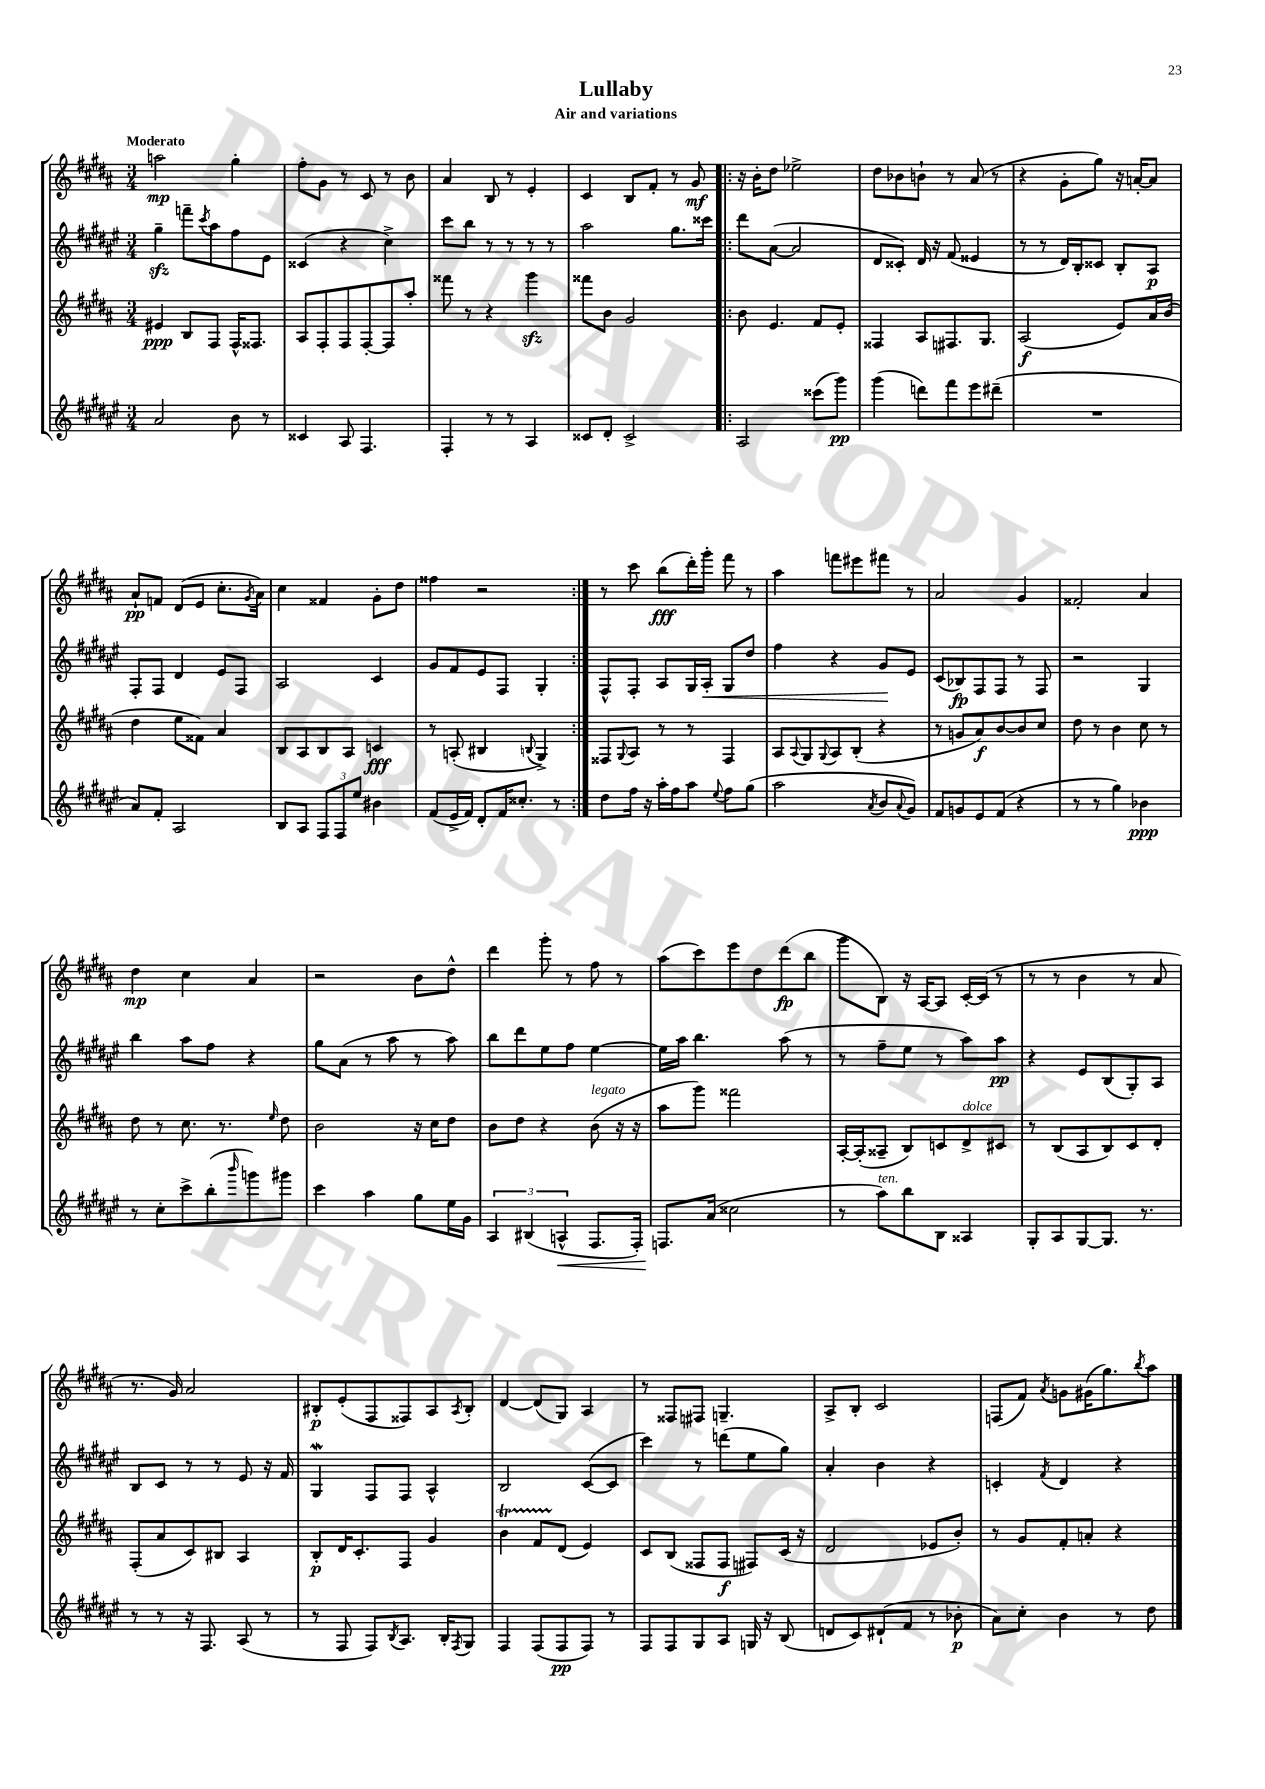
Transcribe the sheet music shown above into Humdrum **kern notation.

**kern	**dynam	**kern	**dynam	**kern	**dynam	**kern	**dynam
*part4	*part4	*part3	*part3	*part2	*part2	*part1	*part1
*staff4	*staff4	*staff3	*staff3	*staff2	*staff2	*staff1	*staff1
*clefG2	*	*clefG2	*	*clefG2	*	*clefG2	*
*k[f#c#g#d#a#e#]	*	*k[f#c#g#d#a#]	*	*k[f#c#g#d#a#e#]	*	*k[f#c#g#d#a#]	*
*M3/4	*	*M3/4	*	*M3/4	*	*M3/4	*
=1	=1	=1	=1	=1	=1	=1	=1
!	!	!	!	!	!	!LO:TX:a:B:t=Moderato	!
2a#/	.	4e#X/	ppp	4gg#zz~\	.	2aan\	mp
.	.	8B/L	.	8fffn~\L	.	.	.
.	.	.	.	8qccc#/	.	.	.
.	.	8F#/J	.	8aa#\	.	.	.
8b\	.	16F#^^/KL	.	8ff#\	.	4gg#'\	.
.	.	8.F##X/J	.	.	.	.	.
8r	.	.	.	8e#\J	.	.	.
=2	=2	=2	=2	=2	=2	=2	=2
4c##X/	.	8A#/L	.	(4c##X/	.	8ff#'\L	.
.	.	8F#'/	.	.	.	8g#\J	.
8A#/	.	8F#/	.	4r	.	8r	.
4.F#/	.	[8F#'/	.	.	.	8c#/	.
.	.	8F#/]	.	4cc#^\)	.	8r	.
.	.	8aa#'/J	.	.	.	8b\	.
=3	=3	=3	=3	=3	=3	=3	=3
4F#'/	.	8fff##X\	.	8ccc#\L	.	4a#/	.
.	.	8r	.	8bb\J	.	.	.
8r	.	4r	.	8r	.	8B/	.
8r	.	.	.	8r	.	8r	.
4A#/	.	4ggg#zz\	.	8r	.	4e'/	.
.	.	.	.	8r	.	.	.
=4	=4	=4	=4	=4	=4	=4	=4
8c##X/L	.	8fff##X\L	.	2aa#\	.	4c#/	.
8d#'/J	.	8b\J	.	.	.	.	.
2c##^/	.	2g#/	.	.	.	8B/L	.
.	.	.	.	.	.	8f#'/J	.
.	.	.	.	8.gg#\L	.	8r	.
.	.	.	.	.	.	8g#/	mf
.	.	.	.	16ccc##X\Jk	.	.	.
=5!|:	=5!|:	=5!|:	=5!|:	=5!|:	=5!|:	=5!|:	=5!|:
2A#/	.	8b\	.	8ddd#\L	.	16r	.
.	.	.	.	.	.	16b'\KL	.
.	.	4.e/	.	([8a#\J	.	8dd#\J	.
.	.	.	.	2a#/]	.	2ee-X^\	.
(8ccc##X\L	.	8f#/L	.	.	.	.	.
8ggg#\J)	pp	8e'/J	.	.	.	.	.
=6	=6	=6	=6	=6	=6	=6	=6
(4ggg#\	.	4F##X/	.	8d#/L	.	8dd#\L	.
.	.	.	.	8c##X'/J)	.	8b-X\	.
8dddn\L)	.	8A#/L	.	16d#/	.	8bn`\J	.
.	.	.	.	16r	.	.	.
8fff#\	.	8.F#X/	.	(8f#/	.	8r	.
8eee#\	.	.	.	4e##X/	.	(8a#/	.
.	.	8.G#/J	.	.	.	.	.
(8ddd#X~\J	.	.	.	.	.	8r	.
=7	=7	=7	=7	=7	=7	=7	=7
2.r	.	(2A#/	f	8r	.	4r	.
.	.	.	.	8r	.	.	.
.	.	.	.	16d#/LL)	.	8g#'\L	.
.	.	.	.	16B'/J	.	.	.
.	.	.	.	8c##X/J	.	8gg#\J)	.
.	.	8e/L)	.	8B'/L	.	16r	.
.	.	.	.	.	.	[16an'/KL	.
.	.	16a#/L	.	8A#/J	p	8a/J]	.
.	.	(16b/JJ	.	.	.	.	.
!!LO:LB:g=z
=8	=8	=8	=8	=8	=8	=8	=8
8a#/L)	.	4dd#\	.	8F#'/L	.	8a#`/L	pp
8f#'/J	.	.	.	8F#/J	.	8fn/J	.
2A#/	.	8ee\L	.	4d#/	.	(8d#/L	.
.	.	8f##X\J)	.	.	.	8e/J	.
.	.	4a#/	.	8e#/L	.	8.cc#'\L	.
.	.	.	.	8F#/J	.	.	.
.	.	.	.	.	.	8qg#/	.
.	.	.	.	.	.	16a#\Jk)	.
=9	=9	=9	=9	=9	=9	=9	=9
8B/L	.	8B/L	.	2A#/	.	4cc#\	.
8A#/J	.	8A#/	.	.	.	.	.
12F#/L	.	8B/	.	.	.	4f##X/	.
12F#/	.	.	.	.	.	.	.
.	.	8A#/J	.	.	.	.	.
12ee#/J	.	.	.	.	.	.	.
4b#X\	.	4cn/	fff	4c#/	.	8g#'\L	.
.	.	.	.	.	.	8dd#\J	.
=10	=10	=10	=10	=10	=10	=10	=10
(8f#/L	.	8r	.	8g#/L	.	4ff##X\	.
16e#^/L	.	(8An'/	.	8f#/	.	.	.
16f#/JJ)	.	.	.	.	.	.	.
8d#'/L	.	4B#X/	.	8e#/	.	2r	.
16f#/K	.	.	.	8F#/J	.	.	.
8.cc##X'/J	.	.	.	.	.	.	.
.	.	8qqBn/	.	.	.	.	.
.	.	4G#^/)	.	4G#'/	.	.	.
8r	.	.	.	.	.	.	.
=11:|!	=11:|!	=11:|!	=11:|!	=11:|!	=11:|!	=11:|!	=11:|!
8dd#\L	.	8F##X/L	.	8F#^^/L	.	8r	.
.	.	8qqG#/	.	.	.	.	.
16ff#\Jk	.	8A#/J	.	8F#'/J	.	8ccc#\	.
16r	.	.	.	.	.	.	.
16aa#'\LL	.	8r	.	8A#/L	.	(8bb\L	fff
16ff#\J	.	.	.	.	.	.	.
8aa#\J	.	8r	.	16G#/L	.	16ddd#'\L)	.
!	!	!	!	!	!LO:HP:b	!	!
.	.	.	.	16A#'/JJ	<	16ggg#'\JJ	.
8qqee#/	.	.	.	.	.	.	.
8ff#\L	.	4F##/	.	8G#/L	.	8fff#\	.
(8gg#\J	.	.	.	8dd#/J	.	8r	.
=12	=12	=12	=12	=12	=12	=12	=12
2aa#\	.	8A#/L	.	4ff#\	.	4aa#\	.
.	.	8qqA#/	.	.	.	.	.
.	.	8G#/	.	.	.	.	.
.	.	8qqG#/	.	.	.	.	.
.	.	8A#/	.	4r	.	8fffn\L	.
.	.	(8B'/J	.	.	.	8eee#X\	.
8qa#/	.	.	.	.	.	.	.
8b/L	.	4r	.	8g#/L	.	8fff#X\J	.
8qqa#/	.	.	.	.	.	.	.
8g#/J)	.	.	.	8e#/J	[	8r	.
=13	=13	=13	=13	=13	=13	=13	=13
8f#/L	.	8r	.	(8c#/L	.	2a#/	.
8gn/	.	8gn/L	.	8B-X/)	fp	.	.
8e#/	.	8a#/)	f	8F#/	.	.	.
(8f#/J	.	[8b/	.	8F#/J	.	.	.
4r	.	8b/]	.	8r	.	4g#/	.
.	.	8cc#/J	.	8F#/	.	.	.
=14	=14	=14	=14	=14	=14	=14	=14
8r	.	8dd#\	.	2r	.	2f##X'/	.
8r	.	8r	.	.	.	.	.
4gg#\)	.	4b\	.	.	.	.	.
4b-X\	ppp	8cc#\	.	4G#/	.	4a#/	.
.	.	8r	.	.	.	.	.
!!LO:LB:g=z
=15	=15	=15	=15	=15	=15	=15	=15
8r	.	8dd#\	.	4bb\	.	4dd#\	mp
8cc#'\L	.	8r	.	.	.	.	.
8ccc#^\	.	8.cc#\	.	8aa#\L	.	4cc#\	.
(8bb'\	.	.	.	8ff#\J	.	.	.
.	.	8.r	.	.	.	.	.
16qqbbb/	.	.	.	.	.	.	.
8gggn\)	.	.	.	4r	.	4a#/	.
.	.	16qqee/	.	.	.	.	.
8ggg#X\J	.	8dd#\	.	.	.	.	.
=16	=16	=16	=16	=16	=16	=16	=16
4ccc#\	.	2b\	.	8gg#\L	.	2r	.
.	.	.	.	(8a#\J	.	.	.
4aa#\	.	.	.	8r	.	.	.
.	.	.	.	8aa#\	.	.	.
8gg#\L	.	16r	.	8r	.	8b\L	.
.	.	16cc#\KL	.	.	.	.	.
16ee#\L	.	8dd#\J	.	8aa#\)	.	8dd#^^\J	.
16g#\JJ	.	.	.	.	.	.	.
=17	=17	=17	=17	=17	=17	=17	=17
6A#/	.	8b\L	.	8bb\L	.	4ddd#\	.
.	.	8dd#\J	.	8ddd#\	.	.	.
(6B#X/	.	.	.	.	.	.	.
.	.	4r	.	8ee#\	.	8ggg#'\	.
!	!LO:HP:b	!	!	!	!	!	!
6An^^/	<	.	.	.	.	.	.
.	.	.	.	8ff#\J	.	8r	.
!	!	!LO:TX:a:i:t=legato	!	!	!	!	!
8.F#/L	.	(8b\	.	[4ee#\	.	8ff#\	.
.	.	16r	.	.	.	8r	.
16F#'/Jk)	.	16r	.	.	.	.	.
=18	=18	=18	=18	=18	=18	=18	=18
8.Fn/L	.	8aa#\L	.	16ee#\LL]	.	(8aa#\L	.
.	.	.	.	16aa#\JJ	.	.	.
.	.	8ggg#\J)	.	4.bb\	.	8ccc#\)	.
(16a#/Jk	[	.	.	.	.	.	.
2cc##X\	.	2fff##X\	.	.	.	8eee\	.
.	.	.	.	.	.	8dd#\	.
.	.	.	.	(8aa#\	.	(8ddd#\	fp
.	.	.	.	8r	.	8bb\J	.
=19	=19	=19	=19	=19	=19	=19	=19
8r	.	[16A#'/LL	.	8r	.	8ggg#\L	.
.	.	(16A#'/J]	.	.	.	.	.
!LO:TX:a:i:t=ten.	!	!	!	!	!	!	!
8aa#\L)	.	8A##X~/J	.	8ff#~\L	.	8B\J)	.
8bb\	.	8B/L)	.	8ee#\J	.	16r	.
.	.	.	.	.	.	[16A#/KL	.
8B\J	.	8cn/	.	8r	.	8A#/J]	.
!	!	!LO:TX:a:i:t=dolce	!	!	!	!	!
4A##X/	.	8d#^/	.	8aa#\L)	.	[16c#'/LL	.
.	.	.	.	.	.	(16c#/JJ]	.
.	.	8c#X/J	.	8aa#\J	pp	8r	.
=20	=20	=20	=20	=20	=20	=20	=20
8G#'/L	.	8r	.	4r	.	8r	.
8A#/	.	(8B/L	.	.	.	8r	.
[8G#/	.	8A#/	.	8e#/L	.	4b\	.
8.G#/J]	.	8B/)	.	(8B/	.	.	.
.	.	8c#/	.	8G#'/)	.	8r	.
8.r	.	.	.	.	.	.	.
.	.	8d#'/J	.	8A#/J	.	8a#/	.
!!LO:LB:g=z
=21	=21	=21	=21	=21	=21	=21	=21
8r	.	(8F#'/L	.	8B/L	.	8.r	.
8r	.	8a#/	.	8c#/J	.	.	.
.	.	.	.	.	.	16g#/)	.
16r	.	8c#/)	.	8r	.	2a#/	.
8.F#/	.	.	.	.	.	.	.
.	.	8B#X/J	.	8r	.	.	.
(8A#/	.	4A#/	.	8e#/	.	.	.
8r	.	.	.	16r	.	.	.
.	.	.	.	16f#/	.	.	.
=22	=22	=22	=22	=22	=22	=22	=22
8r	.	8B'/L	p	4G#W/	.	8B#X'/L	p
8F#/	.	16d#/K	.	.	.	(8e'/	.
.	.	8.c#'/	.	.	.	.	.
8F#/L)	.	.	.	8F#/L	.	8F#/	.
8qB/	.	.	.	.	.	.	.
8.A#/J	.	8F#/J	.	8F#/J	.	8F##X/)	.
.	.	4g#/	.	4A#^^/	.	8A#/	.
16B'/KL	.	.	.	.	.	.	.
8qF#/	.	.	.	.	.	8qA#/	.
8G#/J	.	.	.	.	.	8B#'/J	.
=23	=23	=23	=23	=23	=23	=23	=23
4F#/	.	4bT\	.	2B/	.	[4d#/	.
(8F#/L	.	8f#TTT/L	.	.	.	(8d#/L]	.
8F#/	pp	(8d#/J	.	.	.	8G#/J)	.
8F#/J)	.	4e/)	.	([8c#/L	.	4A#/	.
8r	.	.	.	8c#/J]	.	.	.
=24	=24	=24	=24	=24	=24	=24	=24
8F#/L	.	8c#/L	.	4ccc#\)	.	8r	.
8F#/	.	(8B/J	.	.	.	8F##X/L	.
8G#/	.	8F##X/L	.	8r	.	8F#X/J	.
8A#/J	.	8F##/J	f	(8dddn\L	.	4.Gn~/	.
16Gn/	.	8F#X/L)	.	8ee#\	.	.	.
16r	.	.	.	.	.	.	.
(8B/	.	(16c#/Jk	.	8gg#\J)	.	.	.
.	.	16r	.	.	.	.	.
=25	=25	=25	=25	=25	=25	=25	=25
8dn/L	.	2d#/	.	4a#'/	.	8A#^/L	.
8c#/)	.	.	.	.	.	8B'/J	.
(8d#X`/	.	.	.	4b\	.	2c#/	.
8f#/J	.	.	.	.	.	.	.
8r	.	8e-X/L	.	4r	.	.	.
8b-X'\	p	8b'/J)	.	.	.	.	.
=26	=26	=26	=26	=26	=26	=26	=26
8a#\L)	.	8r	.	4cn'/	.	(8Fn/L	.
8cc#'\J	.	8g#/L	.	.	.	8f#/J)	.
.	.	.	.	8qf#/	.	8qa#/	.
4b\	.	8f#'/	.	4d#/	.	8gn\L	.
.	.	8an'/J	.	.	.	(16g#X\K	.
.	.	.	.	.	.	8.gg#\)	.
8r	.	4r	.	4r	.	.	.
.	.	.	.	.	.	8qbb/	.
8dd#\	.	.	.	.	.	8aa#\J	.
==	==	==	==	==	==	==	==
*-	*-	*-	*-	*-	*-	*-	*-
